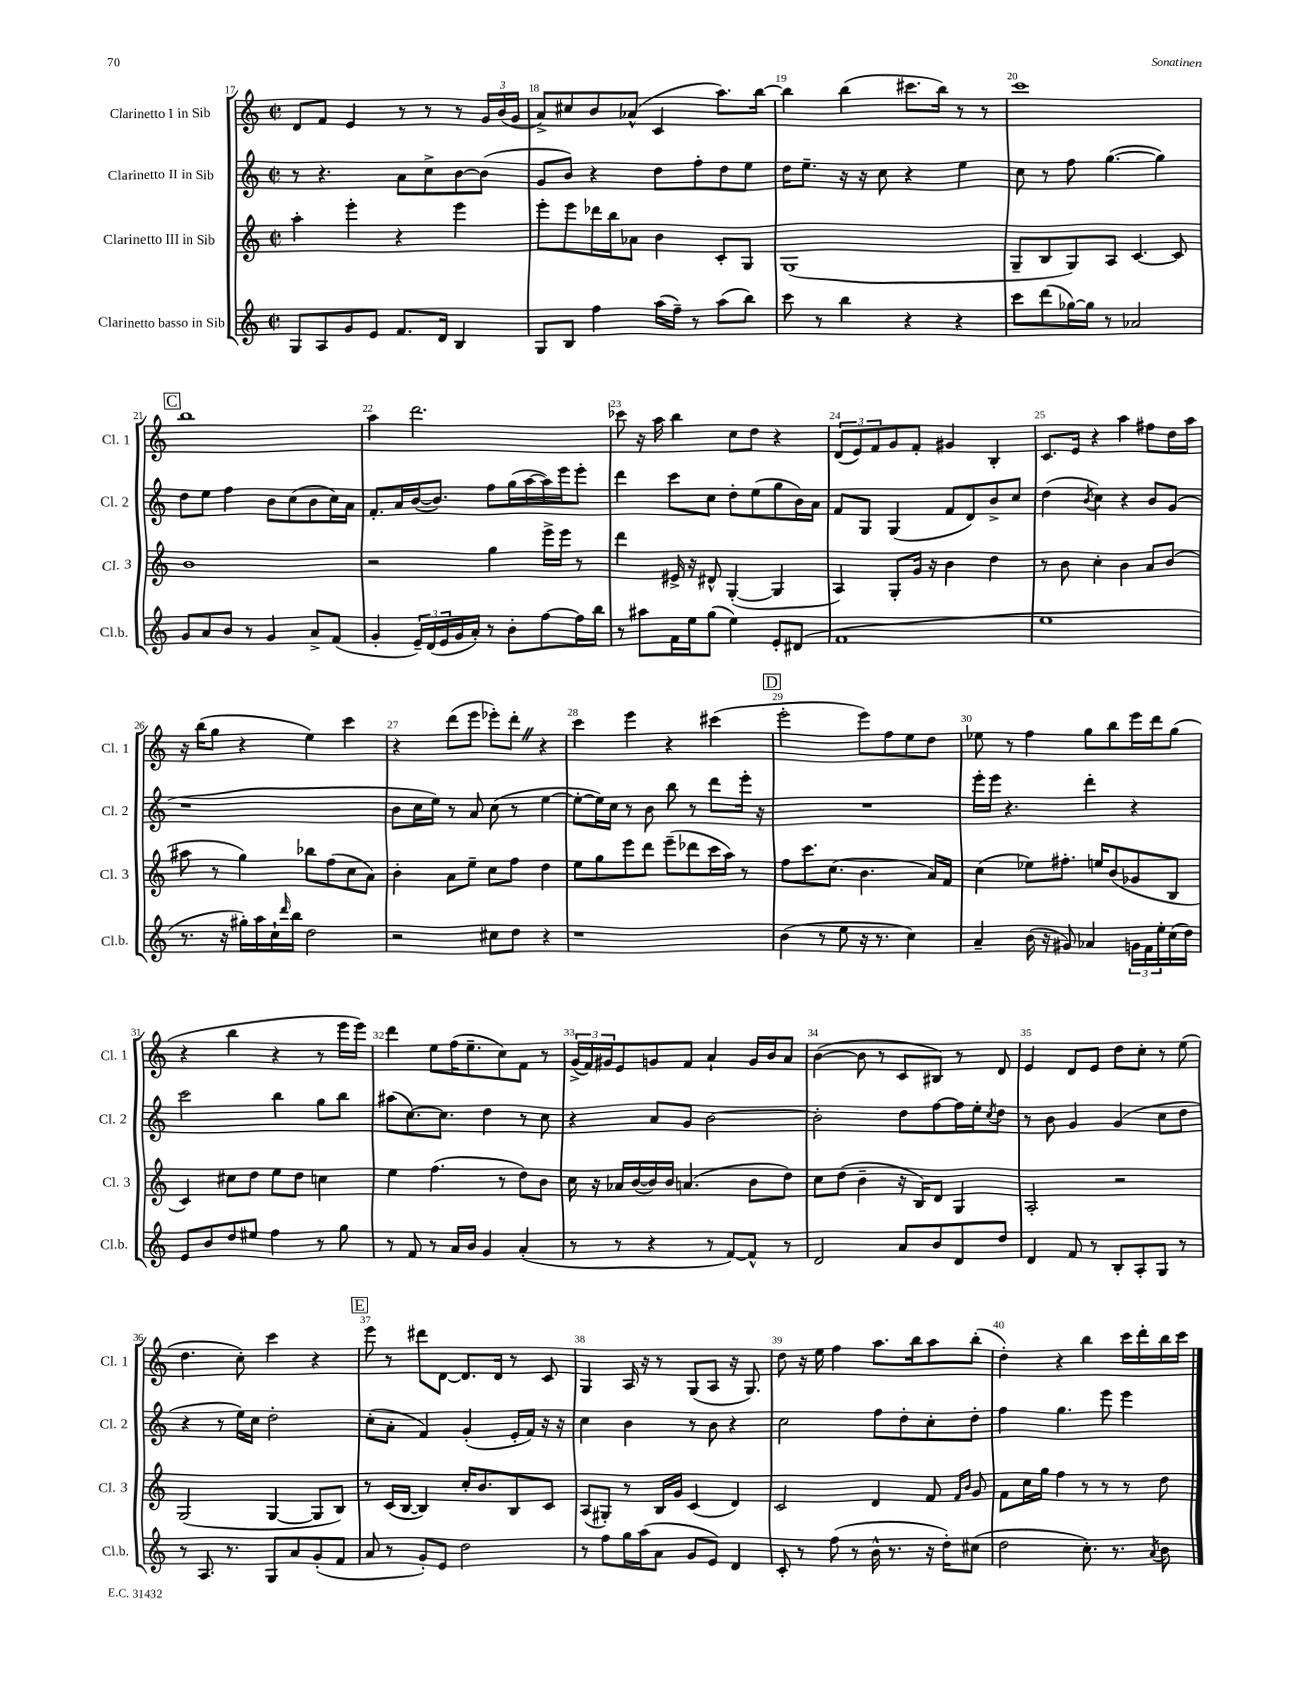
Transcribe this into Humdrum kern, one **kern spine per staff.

**kern	**kern	**kern	**kern
*staff4	*staff3	*staff2	*staff1
*clefG2	*clefG2	*clefG2	*clefG2
*k[]	*k[]	*k[]	*k[]
*M2/2	*M2/2	*M2/2	*M2/2
*met(c|)	*met(c|)	*met(c|)	*met(c|)
8G	4aa'	8r	8d
8A	.	4.r	8f
8g	4eee'	.	4e
8e	.	.	.
8.f	4r	8a	8r
.	.	8cc^	8r
16d	.	.	.
4B	4eee	[8b	8r
.	.	(8b]	24g
.	.	.	(24b
.	.	.	24g
=	=	=	=
8G	8eee'	8g	8a^)
8B	8eee	8b)	8cc#
4ff	16ddd-	4r	8b
.	16bb	.	.
.	8a-	.	(8a-^^
(16aa	4b	8dd	4c
16ff~)	.	.	.
8r	.	8ff'	.
(8aa	8c'	8dd	8.aa)
8bb)	8G	8ee	.
.	.	.	[16bb
=	=	=	=
8ccc	(1G	16dd	4bb]
.	.	8.ee~	.
8r	.	.	.
4bb	.	16r	(4bb
.	.	16r	.
.	.	8cc	.
4r	.	4r	8.ccc#
.	.	.	16bb)
4r	.	4ee	8r
.	.	.	8r
=	=	=	=
8ccc	8G~	8cc	1ccc
(8ddd	8B	8r	.
[16gg-)	8G)	8ff	.
16gg-]	.	.	.
8r	8A	([4.gg	.
2a-	[4.c	.	.
.	.	4gg])	.
.	8c]	.	.
=	=	=	=
8g	1b	8dd	1bb
8a	.	8ee	.
8b	.	4ff	.
8r	.	.	.
4g	.	8b	.
.	.	(8cc	.
8a^	.	8b	.
(8f	.	16cc)	.
.	.	16a	.
=	=	=	=
4g'	2r	8.f'	4aa
.	.	16a	.
24e~)	.	([16b	2.ddd
(24d	.	.	.
.	.	8.b])	.
24e	.	.	.
16g	.	.	.
16a')	.	.	.
8r	4gg	8ff	.
8b'	.	(16gg	.
.	.	[16aa	.
[8ff	16eee^	16aa])	.
.	16eee	16eee	.
16ff]	8r	8eee'	.
16bb	.	.	.
=	=	=	=
8r	4ddd	4ddd	8ccc-
8aa#	.	.	16r
.	.	.	16aa
16f	16e#^	8ccc	4bb
16ee	16r	.	.
(8gg	8d#^^	8cc	.
4ee)	([4G'	8dd'	8cc
.	.	(8ee	8dd
8e'	4G]	8gg	4r
(8d#	.	16b)	.
.	.	16a	.
=	=	=	=
1f	4A)	8f	(12d
.	.	.	12e)
.	.	8G	.
.	.	.	12f
.	8G'	(4G	8g
.	16g	.	8f'
.	16r	.	.
.	4b	8f	4g#
.	.	8d)	.
.	4dd	8b^	4B'
.	.	8cc	.
=	=	=	=
1ee	8r	(4dd	8.c
.	8b	.	.
.	.	.	16e
.	.	8qb	.
.	4cc'	4cc)	4r
.	4b	4r	4aa
.	8a	8b	8ff#
.	(8b	(8g	16dd
.	.	.	16aa
=	=	=	=
8.r	8aa#	1r	16r
.	.	.	(16bb
.	8r	.	8gg
16r	.	.	.
16gg#')	4gg)	.	4r
16aa	.	.	.
16cc`	.	.	.
16qqddd	.	.	.
16bb	.	.	.
2dd	8bb-	.	4ee)
.	(8ff	.	.
.	8cc	.	4ccc
.	8a)	.	.
=	=	=	=
2r	4b'	8b	4r
.	.	16cc	.
.	.	16ee)	.
.	8a	8r	(8ddd
.	8ee~	8a	8eee
8cc#	8cc	(8cc	8eee-')
8dd	8ff	8r	8ddd'
4r	4dd	[4ee	4r
=	=	=	=
1r	8ee	8ee'_	4ccc
.	8gg	16ee])	.
.	.	16cc	.
.	8eee	8r	4eee
.	8ddd	8b	.
.	(8eee~	8bb	4r
.	8ddd-	8r	.
.	16ccc	8ddd	(4ccc#
.	16aa)	.	.
.	8r	16eee'	.
.	.	16r	.
=	=	=	=
(4b	8ff	1r	2eee'
.	8.ccc	.	.
8r	.	.	.
.	(8.cc	.	.
8ee	.	.	.
16r	4.b	.	8eee)
8.r	.	.	.
.	.	.	8ff
4cc)	.	.	8ee
.	16a)	.	8dd
.	16f	.	.
=	=	=	=
4a~	(4cc	16eee'	8ee-
.	.	16eee	.
.	.	4.r	8r
(16b	8ee-)	.	4ff
16r	.	.	.
8g#)	8.ff#'	.	.
4a-	.	4ddd'	8gg
.	16ee	.	.
.	(8b	.	8bb
24g	8g-	4r	16eee
24f	.	.	.
.	.	.	16ddd
24ee'	.	.	.
(16cc	8B	.	(8gg
16dd)	.	.	.
=	=	=	=
8e	4c)	2ccc	4r
8b	.	.	.
8dd	8cc#	.	4bb
8ee#	8dd	.	.
4ff	8ee	4bb	4r
.	8dd	.	.
8r	4cc	8gg	8r
8gg	.	8bb	16eee
.	.	.	16eee)
=	=	=	=
8r	4ee	(8aa#	4ddd
8f	.	[8.cc)	.
8r	(4.ff	.	8ee
.	.	8.cc]	.
16a	.	.	(16ff
16b	.	.	8.ee~
4g	.	4dd	.
.	8r	.	8cc)
(4a'	8dd)	8r	8f
.	8b	8cc	8r
=	=	=	=
8r	16cc	4r	(24g^
.	.	.	24f)
.	16r	.	.
.	.	.	24g#
8r	16a-	.	8e
.	([16b	.	.
4r	16b])	8a	8g
.	16b	.	.
.	(4.a	8g	8f
8r	.	[2b	4a`
[8f)	.	.	.
8f^^]	8b	.	16g
.	.	.	16b
8r	8dd)	.	8a
=	=	=	=
2d	8cc	2b']	([4b
.	(8dd	.	.
.	4b~	.	8b]
.	.	.	8r
8a	16r	8dd	8c
.	16B)	.	.
8b	8d	[8ff	8B#)
8d	4G	16ff]	8r
.	.	16ee'	.
.	.	8qcc	.
8dd	.	8dd	8d
=	=	=	=
4d	2A'	8r	4e
.	.	8b	.
8f	.	4g	8d
8r	.	.	8e
8B'	2r	(4g	8dd
8A'	.	.	8cc'
8G	.	8cc	8r
8r	.	8dd	(8ee
=	=	=	=
8r	(2G	4r	4.dd
8.A	.	.	.
.	.	8r	.
8.r	.	.	.
.	.	16ee)	8cc')
.	.	16cc	.
8G	[4G	2dd'	4ccc
8a	.	.	.
(8g'	8G]	.	4r
8f	8B)	.	.
=	=	=	=
8a	8r	(8cc'	8eee
8r	(16c	8a'	8r
.	[16B	.	.
8g')	4B])	4f)	8ddd#
8e	.	.	[8d
2dd	16cc'	(4g'	8.d]
.	8.b	.	.
.	.	.	16d
.	8B	16e'	8r
.	.	16f)	.
.	8c	16r	8c
.	.	16r	.
=	=	=	=
8r	(8A	4cc	4G
8ff	8G#')	.	.
16gg	8r	4b	16A
(16aa	.	.	16r
8a	16B	.	8r
.	16g	.	.
8g	(4c	8r	(8G
8e)	.	8b	8A
4d	4d)	4r	16r
.	.	.	8.G)
=	=	=	=
8c'	2c	2cc	8dd
8r	.	.	16r
.	.	.	16ee
(8ff	.	.	4ff
8r	.	.	.
16b^^	4d	8ff	8.aa
8.r	.	.	.
.	.	8dd'	.
.	.	.	16bb
16r	8f	8cc'	8aa
16dd')	.	.	.
.	16qqf	.	.
.	16qqb	.	.
(8cc#	8g	8dd'	(8bb'
=	=	=	=
2dd	8f	4ff	4dd')
.	16cc	.	.
.	16gg	.	.
.	4ff	4.gg	4r
8.cc')	8r	.	4bb
.	8r	8eee	.
8.r	.	.	.
.	8r	4eee	16ccc
.	.	.	16ddd'
8qa	.	.	.
8b	8dd	.	16bb
.	.	.	16ccc
==	==	==	==
*-	*-	*-	*-
